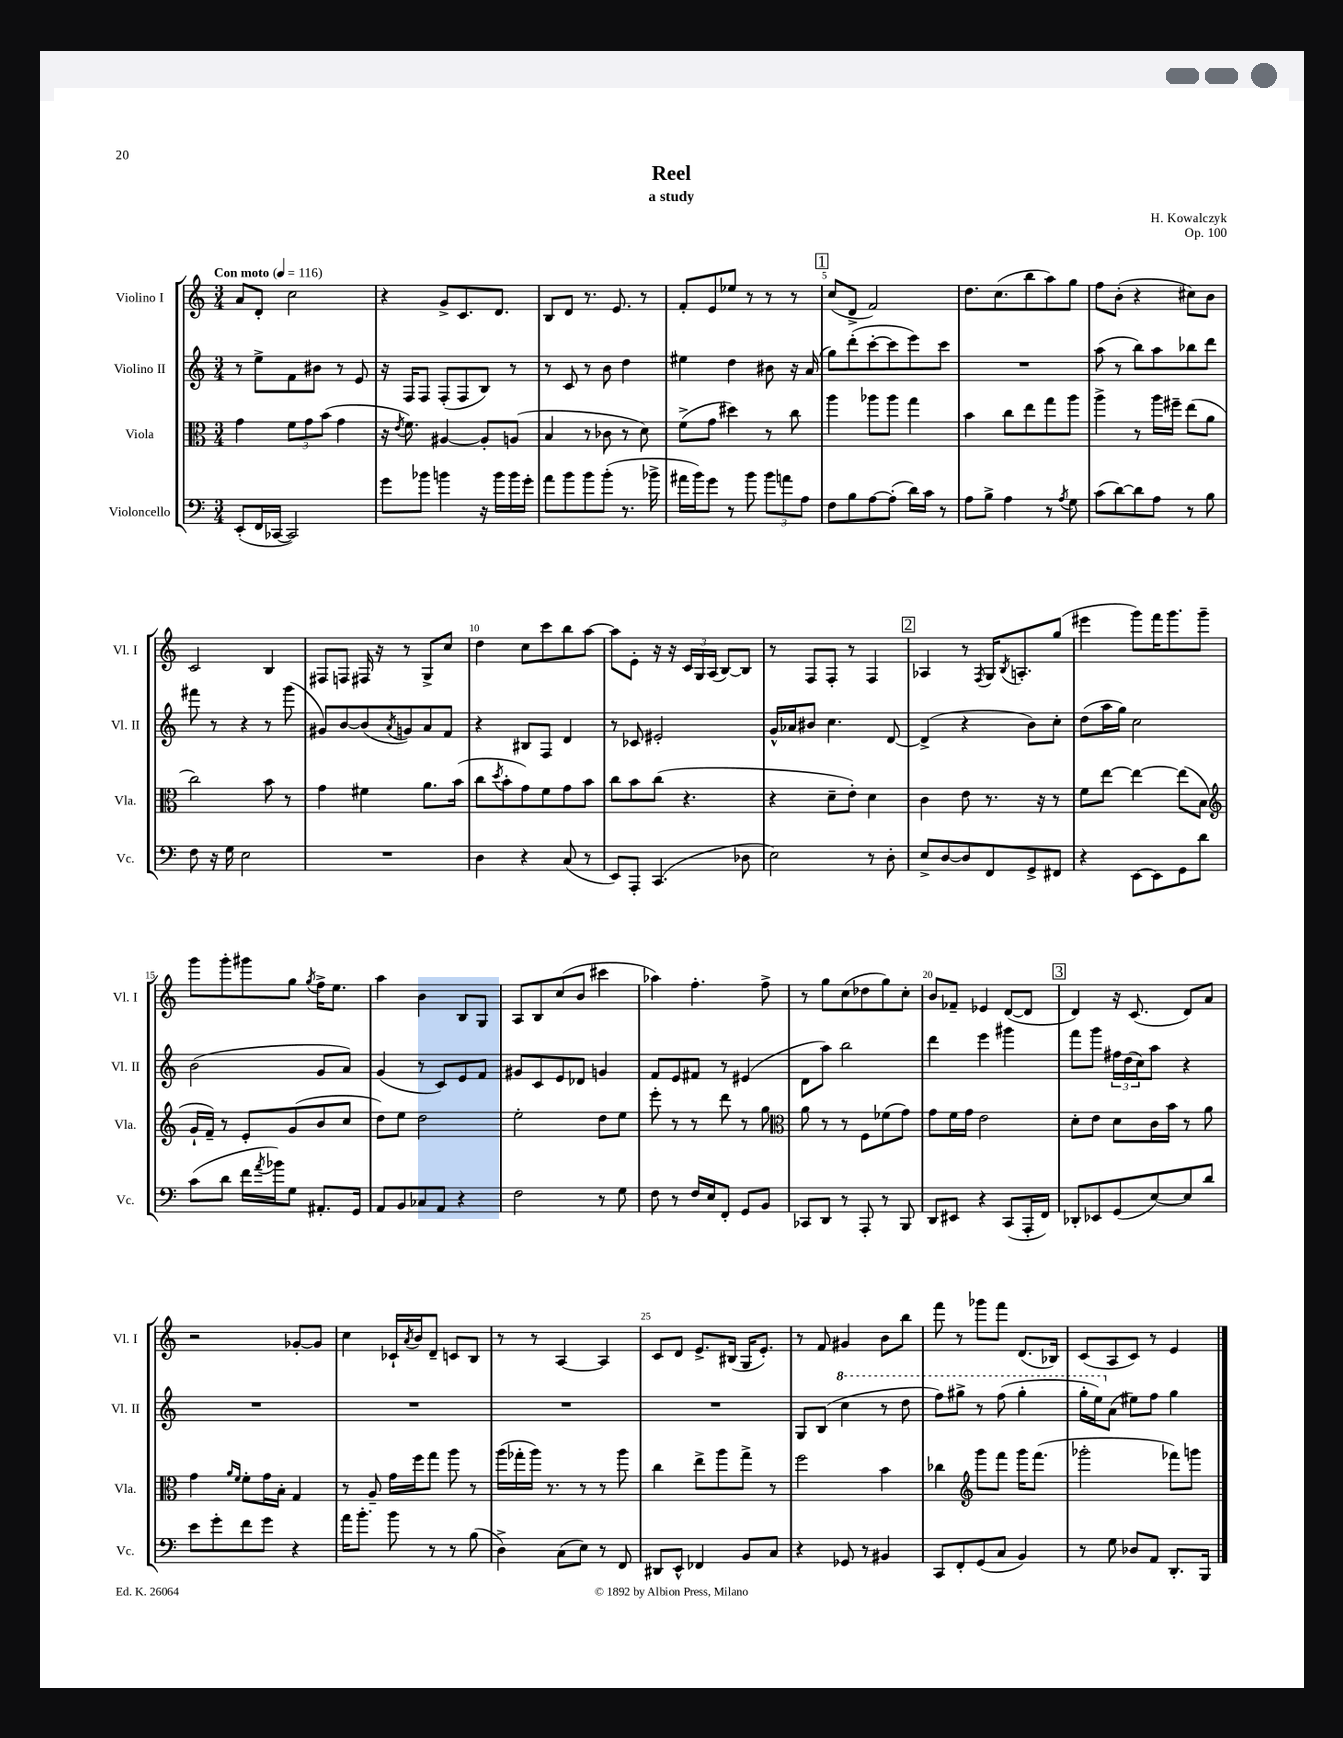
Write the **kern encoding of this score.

**kern	**kern	**kern	**kern
*staff4	*staff3	*staff2	*staff1
*clefF4	*clefC3	*clefG2	*clefG2
*k[]	*k[]	*k[]	*k[]
*M3/4	*M3/4	*M3/4	*M3/4
*MM116	*MM116	*MM116	*MM116
(8EE'	4g	8r	8a
16FF	.	8ee^	8d'
[16CC-	.	.	.
2CC-])	12f	8f	2cc
.	12g	.	.
.	.	8b#	.
.	(12b	.	.
.	4g	8r	.
.	.	8e	.
=	=	=	=
8g	16r	16r	4r
.	8qe	.	.
.	8.f)	16F	.
8b-	.	8F	.
4b	[4A#	(8F'	8g^
.	.	8F	8.c
16r	8A#']	8B)	.
16b	.	.	8.d
16b	(8A	8r	.
16g'	.	.	.
=	=	=	=
8a	4B	8r	8B
8b	.	8c	8d
8b	8r	8r	8.r
(8b'	8c-	8b	.
.	.	.	8.e
8.r	8r	4dd	.
.	8d)	.	8r
16b-^	.	.	.
=	=	=	=
16a#	(8f^	4ee#	8f'
16b)	.	.	.
8g	8g	.	8e
8r	4dd#)	4dd	8ee-
8b	.	.	8r
12b	8r	8b#	8r
12a	.	.	.
.	8cc	16r	8r
12A	.	.	.
.	.	(16a	.
=	=	=	=
8F	4aa	8gg)	(8cc
8B	.	(8ddd'	8d^
[8A	8aa-	[8ccc'	2f)
(8A']	8aa-	8ccc]	.
16d)	4gg	8eee)	.
16c	.	.	.
8r	.	8ccc	.
=	=	=	=
8A	4b	2.r	8.dd
8B^	.	.	.
.	.	.	(8.cc
4A	8cc	.	.
.	8ee	.	8bb
8r	8gg	.	8aa)
8qA	.	.	.
8G	8aa	.	8gg
=	=	=	=
(8c	4aa^	(8aa	8ff
[8d)	.	8r	(8b'
8d]	8r	8bb)	4r
8A	16aa	8aa	.
.	16ff#~	.	.
8r	(8ee	8bb-	8cc#)
8B	8a	8ddd	8b
=	=	=	=
8F	2cc)	8fff#	2c
16r	.	8r	.
16G	.	.	.
2E	.	4r	.
.	8b	8r	4B
.	8r	(8ggg	.
=	=	=	=
2.r	4g	8g#)	8F#
.	.	[8b	8F
.	4f#	(8b]	16F#
.	.	.	16r
.	.	8qa	.
.	.	8g)	8r
.	8.a	8a	8G^
.	.	8f	8cc
.	(16b	.	.
=	=	=	=
4D	8cc	4r	4dd
.	8qdd	.	.
.	8b'	.	.
4r	8g)	8B#	8cc
.	8f	8F	8ccc
(8C	8g	4d	8bb
8r	8b	.	[8aa
=	=	=	=
8EE)	8cc	8r	8aa]
8AAA'	8b	8c-	8e'
(4.CC	(8cc	2e#'	16r
.	.	.	16r
.	4.r	.	24c
.	.	.	24G
.	.	.	(24A
.	.	.	[8B)
8D-	.	.	8B]
=	=	=	=
2E)	4r	16g^^	8r
.	.	16a-	.
.	.	8b#	8F
.	8d~	4.cc	8F'
.	8e')	.	8r
8r	4d	.	4F
8D'	.	[8d	.
=	=	=	=
8E^	4c	(4d^]	4A-
[8D	.	.	.
8D]	8e	4r	8r
.	.	.	8qF
8FF	8.r	.	16G
.	.	.	8qB
.	.	.	8.A'
8GG^	.	8b)	.
.	16r	.	.
8FF#	8r	8cc'	(8gg
=	=	=	=
4r	8f	(8dd	4eee#
.	[8ee	16aa	.
.	.	16gg)	.
[8EE	4ee_	2cc	8ggg)
8EE]	.	.	16fff
.	.	.	8.ggg
8GG	(8ee]	.	.
8d	8B	.	8ggg~
=	=	=	=
*	*clefG2	*	*
(8c	16g`	(2b	8ggg
.	16f~)	.	.
8d	8r	.	8ggg'
16f	8e'	.	8ggg#
8qa	.	.	.
16b-)	.	.	.
8G	(8g	.	8gg
.	.	.	8qgg
8.AA#'	8b	8g	16ff^
.	.	.	8.ee
.	8cc	8a)	.
16GG	.	.	.
=	=	=	=
8AA	8dd)	(4g	4aa
8BB	8ee	.	.
8C-	2dd	8r	4b
8AA	.	8c)	.
4r	.	8e	8B
.	.	8f	8G
=	=	=	=
2F	2ee'	8g#	8A
.	.	8c	8B
.	.	8e	(8cc
.	.	8d-	8b
8r	8dd	4g	4ccc#
8G	8ee	.	.
=	=	=	=
8F	8eee'	8f	4aa-)
8r	8r	8e	.
16F	8r	8f#	4.ff'
16E	.	.	.
8FF'	8ddd	8r	.
8GG	8r	(4e#	.
8BB	8gg	.	8ff^
=	=	=	=
*	*clefC3	*	*
8CC-	8a	8d	8r
8DD	8r	8aa)	8gg
8r	8r	2bb	(8cc
8AAA'	8F	.	8dd-
8r	(8f-	.	8gg)
8BBB	8g)	.	8cc'
=	=	=	=
8DD	8g	4ddd	8b
8EE#	16f	.	8f-~
.	16g	.	.
4r	2e	4eee	4e-
(8CC	.	4ggg#	([8d
16AAA'	.	.	8d]
16FF)	.	.	.
=	=	=	=
8DD-'	8d'	8fff	4d)
8EE-	8e	8ggg	.
(8GG	8d	24ff#	16r
.	.	(24dd	.
.	.	.	(8.c
.	.	24cc)	.
[8E)	16c	8aa	.
.	16b	.	.
8E]	8r	4r	8d)
8d	8a	.	8a
=	=	=	=
8e	4g	2.r	2r
8g'	.	.	.
.	16qqa	.	.
.	16qqf	.	.
8f	8f'	.	.
8g	16g	.	.
.	16B'	.	.
4r	4G	.	[8g-'
.	.	.	8g-]
=	=	=	=
16a	8r	2.r	4cc
8.b'	.	.	.
.	8A~	.	.
8b	16g	.	16c-`
.	.	.	8qa
.	16ff	.	16b
8r	8gg	.	8d~
8r	8aa	.	8c
(8B	8r	.	8B
=	=	=	=
4D^)	(16aa	2.r	8r
.	16gg-'	.	.
.	16aa)	.	8r
.	8.r	.	.
(8C	.	.	[4A
8E)	8r	.	.
8r	8r	.	4A]
8FF	8aa	.	.
=	=	=	=
8DD#	4cc	2.r	8c
8EE^^	.	.	8d
4FF-	8ee^	.	8.e^
.	8aa	.	.
.	.	.	(16B#
8BB	8gg^	.	16G
.	.	.	8.e')
8C	8r	.	.
=	=	=	=
4r	2ff	8G	8r
.	.	(8B	8f
8GG-	.	4ccc	4g#
8r	.	.	.
4BB#	4b	8r	8b
.	.	8ddd	8bb
=	=	=	=
8CC	4cc-	8fff)	8fff
8FF'	.	8ggg#^	8r
*	*clefG2	*	*
(8GG	8ggg	8r	8ggg-
8C	8fff	(8fff	8fff
4BB)	16ggg	4ggg#'	(8.d
.	(8.fff	.	.
.	.	.	16B-)
=	=	=	=
8r	2ggg-'	16ggg'	(8c
.	.	16eee)	.
8G	.	(8a	8A
8D-	.	8ee#)	8c)
8AA	.	8ff	8r
8.DD'	8fff-)	4gg	4e
.	8ggg	.	.
16BBB	.	.	.
==	==	==	==
*-	*-	*-	*-
